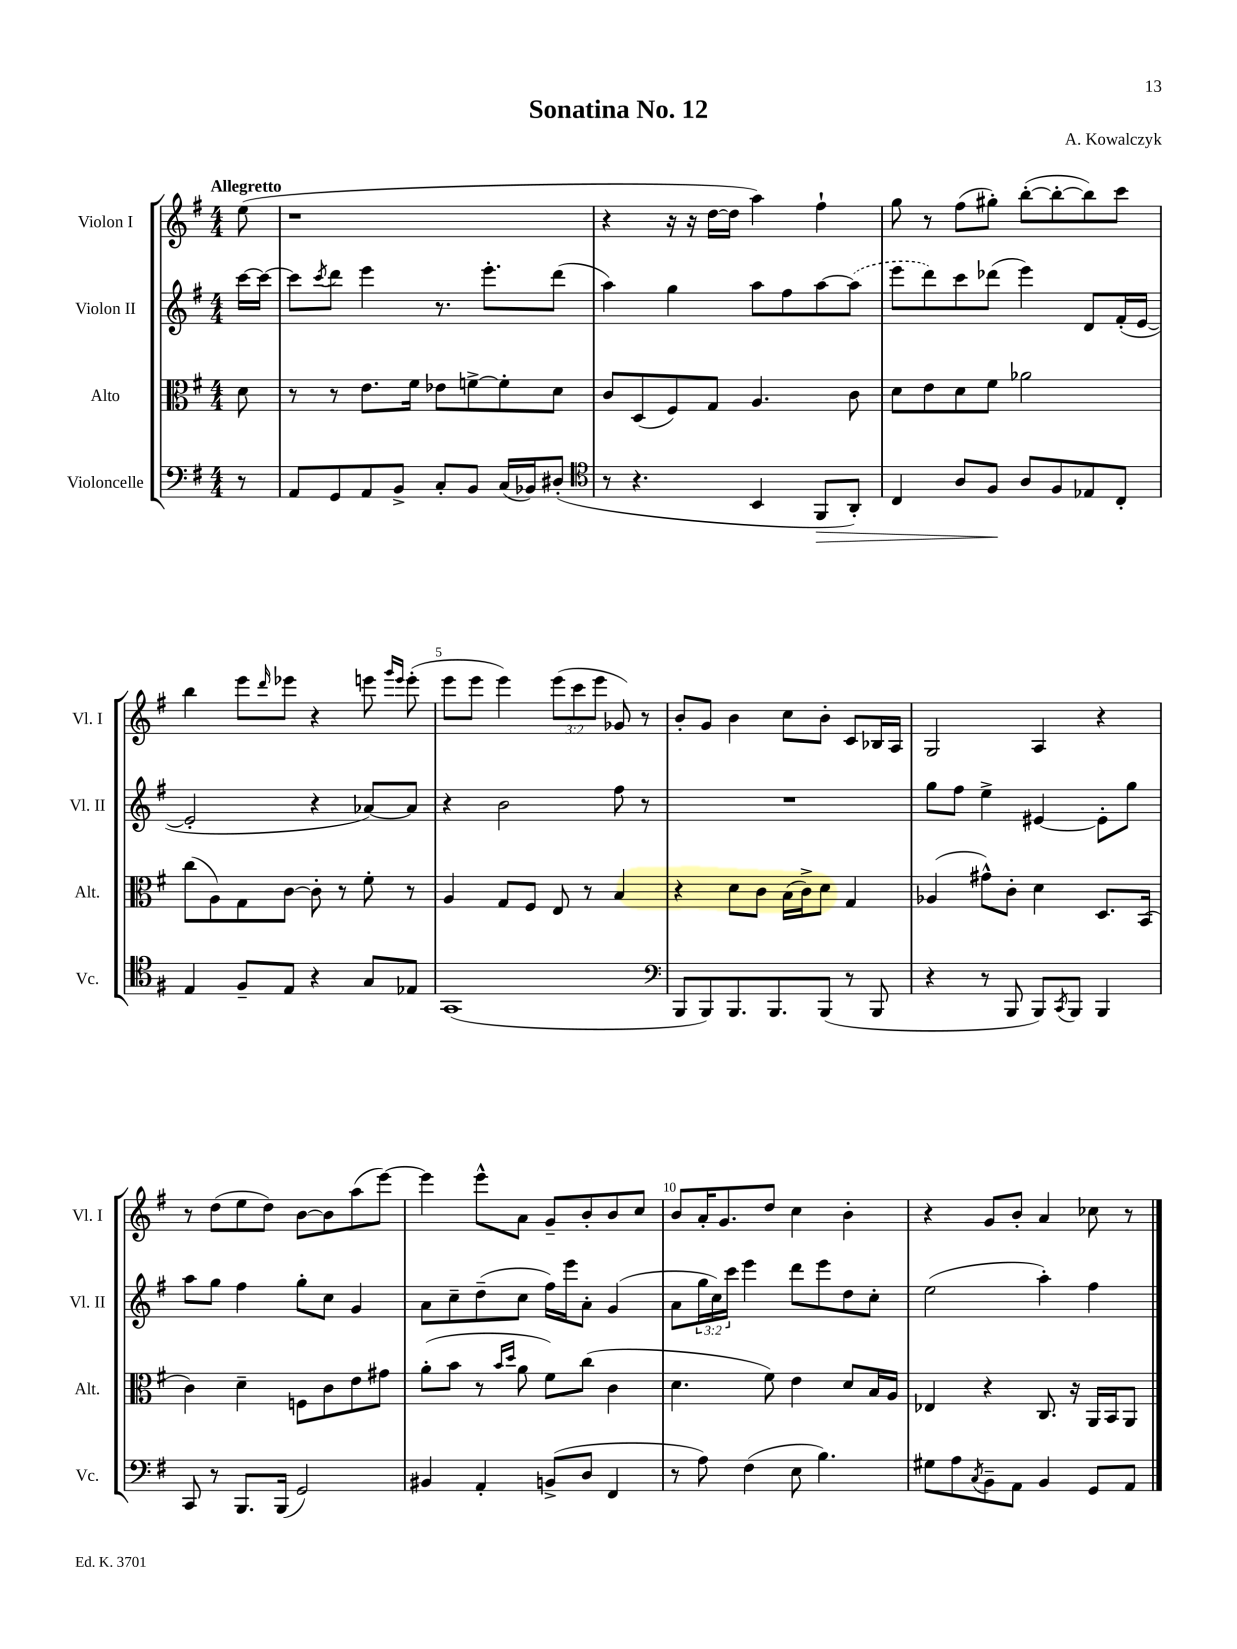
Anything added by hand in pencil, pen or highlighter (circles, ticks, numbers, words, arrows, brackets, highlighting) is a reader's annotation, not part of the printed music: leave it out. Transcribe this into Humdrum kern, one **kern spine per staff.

**kern	**dynam	**kern	**kern	**kern
*part4	*part4	*part3	*part2	*part1
*staff4	*staff4	*staff3	*staff2	*staff1
*I"Violoncelle	*	*I"Alto	*I"Violon II	*I"Violon I
*I'Vc.	*	*I'Alt.	*I'Vl. II	*I'Vl. I
*clefF4	*	*clefC3	*clefG2	*clefG2
*k[f#]	*	*k[f#]	*k[f#]	*k[f#]
*M4/4	*	*M4/4	*M4/4	*M4/4
=	=	=	=	=
!	!	!	!	!LO:TX:a:B:t=Allegretto
8r	.	8d\	[16ccc\LL	(8ee\
.	.	.	16ccc\JJ_	.
=1	=1	=1	=1	=1
8AA/L	.	8r	8ccc\L]	1r
.	.	.	8qccc/	.
8GG/	.	8r	8ddd\J	.
8AA/	.	8.e\L	4eee\	.
8BB^/J	.	.	.	.
.	.	16f#\Jk	.	.
8C'/L	.	8e-X\L	8.r	.
8BB/J	.	[8fn^\	.	.
.	.	.	8.eee'\L	.
(16C/LL	.	8f'\]	.	.
16BB-X/J)	.	.	.	.
(8D#X'/J	.	8d\J	(8ddd\J	.
=2	=2	=2	=2	=2
*clefC4	*	*	*	*
8r	.	8c/L	4aa\)	4r
4.r	.	(8D/	.	.
.	.	8F#/)	4gg\	16r
.	.	.	.	16r
.	.	8G/J	.	[16dd\LL
.	.	.	.	16dd\JJ]
4BB/	.	4.A/	8aa\L	4aa\)
.	.	.	8ff#\	.
!	!LO:HP:b	!	!	!
8FF#/L	>	.	[8aa\	4ff#`\
8AA'/J)	.	8c\	(8aa\J]	.
=3	=3	=3	=3	=3
4C/	.	8d\L	8eee\L	8gg\
.	.	8e\	8ddd\)	8r
8A/L	.	8d\	8ccc\	(8ff#\L
8F#/J	.	8f#\J	(8ddd-X\J	8gg#X'\J)
8A/L	]	2a-X\	4eee\)	([8bb'\L
8F#/	.	.	.	8bb'\_
8E-X/	.	.	8d/L	8bb\])
8C'/J	.	.	(16f#'/L	8ccc\J
.	.	.	[16e/JJ	.
!!LO:LB:g=z
=4	=4	=4	=4	=4
4E/	.	(8cc\L	2e'/]	4bb\
.	.	8A\)	.	.
8F#~/L	.	8G\	.	8eee\L
.	.	.	.	16qqddd/
8E/J	.	[8c\J	.	8eee-X\J
4r	.	8c'\]	4r	4r
.	.	8r	.	.
8G/L	.	8f#'\	[8a-X/L)	8eeen\
.	.	.	.	16qqggg/LL
.	.	.	.	16qqeee/JJ
8E-X/J	.	8r	8a-/J]	(8eee'\
=5	=5	=5	=5	=5
(1GG	.	4A/	4r	8eee\L
.	.	.	.	8eee\J
.	.	8G/L	2b\	4eee\)
.	.	8F#/J	.	.
.	.	8E/	.	(12eee\L
.	.	.	.	12ccc\
.	.	8r	.	.
.	.	.	.	12eee\J
.	.	4B/	8ff#\	8g-X/)
.	.	.	8r	8r
=6	=6	=6	=6	=6
*clefF4	*	*	*	*
8BBB/L	.	4r	1r	8b'/L
8BBB/)	.	.	.	8g/J
8.BBB/	.	8d\L	.	4b\
.	.	8c\J	.	.
8.BBB/	.	.	.	.
.	.	(16B\LL	.	8cc\L
.	.	16c^\J)	.	.
(8BBB/J	.	8d\J	.	8b'\J
8r	.	4G/	.	8c/L
8BBB/	.	.	.	16B-X/L
.	.	.	.	16A/JJ
=7	=7	=7	=7	=7
4r	.	(4A-X/	8gg\L	2G/
.	.	.	8ff#\J	.
8r	.	8g#X^^\L)	4ee^\	.
8BBB/	.	8c'\J	.	.
8BBB/L)	.	4d\	[4e#X/	4A/
8qCC/	.	.	.	.
8BBB/J	.	.	.	.
4BBB/	.	8.D/L	8e#'\L]	4r
.	.	.	8gg\J	.
.	.	(16BB/Jk	.	.
!!LO:LB:g=z
=8	=8	=8	=8	=8
8CC/	.	4c\)	8aa\L	8r
8r	.	.	8gg\J	(8dd\L
8.BBB/L	.	4d~\	4ff#\	8ee\
.	.	.	.	8dd\J)
(16BBB/Jk	.	.	.	.
2GG/)	.	8Fn\L	8gg'\L	[8b\L
.	.	8c\	8cc\J	8b\]
.	.	8e\	4g/	(8aa\
.	.	8g#X\J	.	[8eee\J)
=9	=9	=9	=9	=9
4BB#X/	.	(8a'\L	8a\L	4eee\]
.	.	8b\J	8cc~\	.
4AA'/	.	8r	(8dd~\	8eee^^\L
.	.	16qqb/LL	.	.
.	.	16qqdd/JJ	.	.
.	.	8a\	8cc\J	8a\J
(8BBn^/L	.	8f#\L)	16ff#\LL)	8g~/L
.	.	.	16eee\J	.
8D/J	.	(8cc\J	8a'\J	8b'/
4FF#/	.	4c\	(4g/	8b/
.	.	.	.	8cc/J
=10	=10	=10	=10	=10
8r	.	4.d\	8a\L	8b/L
8A\)	.	.	24gg\L	16a'/K
.	.	.	24cc\)	.
.	.	.	.	8.g/
.	.	.	24ccc\JJ	.
(4F#\	.	.	4eee\	.
.	.	8f#\)	.	8dd/J
8E\	.	4e\	8ddd\L	4cc\
4.B\)	.	.	8eee\	.
.	.	8d/L	8dd\	4b'\
.	.	16B/L	8cc'\J	.
.	.	16A/JJ	.	.
=11	=11	=11	=11	=11
8G#X\L	.	4E-X/	(2ee\	4r
8A\	.	.	.	.
8qC/	.	.	.	.
8BB~\	.	4r	.	8g/L
8AA\J	.	.	.	8b'/J
4BB/	.	8.C/	4aa'\)	4a/
.	.	16r	.	.
8GG/L	.	16AA/LL	4ff#\	8cc-X\
.	.	16BB/J	.	.
8AA/J	.	8AA/J	.	8r
==	==	==	==	==
*-	*-	*-	*-	*-
